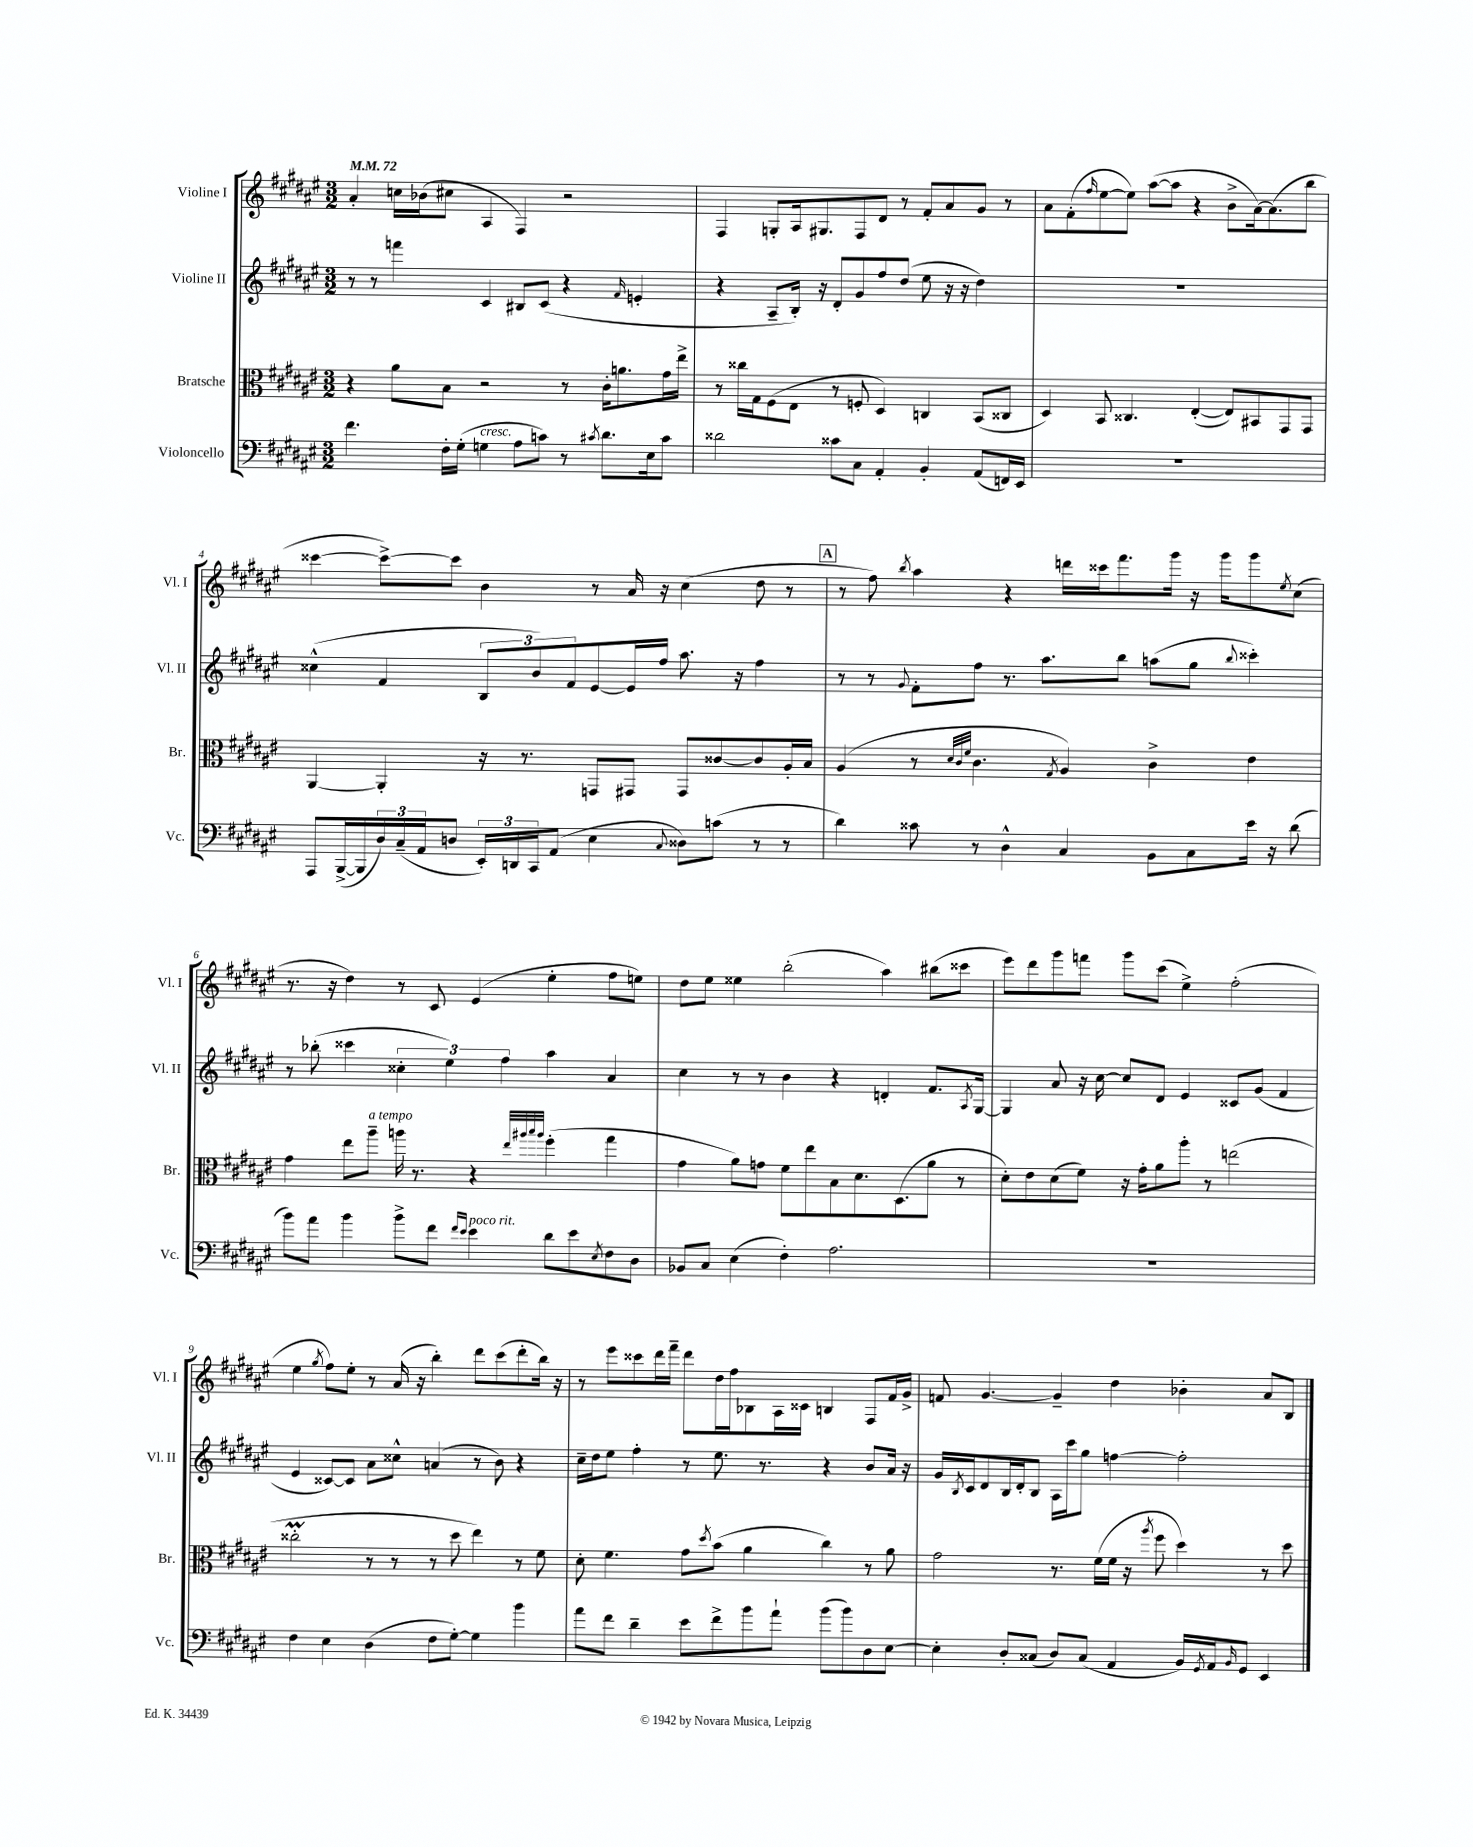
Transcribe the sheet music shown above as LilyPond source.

<<
\new StaffGroup <<
\new Staff = "s0" \with { instrumentName = "Violine I" shortInstrumentName = "Vl. I" } {
    \clef treble \key fis \major \numericTimeSignature \time 3/2 \tempo 4 = 72
    ais'4-. c''16 bes'16( cis''8 ais4 fis4) r2 |
    fis4 g8-. ais16 gis8. fis8 dis'8 r8 fis'8-. ais'8 gis'8 r8 |
    ais'8 fis'8-.( \grace { fis''16 } eis''8~ eis''8) ais''8~( ais''8 r4 b'8-> ais'16~) ais'8.( b''8 |
    cisis'''4~ cisis'''8~->) cisis'''8 b'4 r8 ais'16 r16 cis''4( dis''8 r8 |
    \mark \markup { \box "A" } r8 fis''8) \acciaccatura { b''8 } ais''4 r4 d'''16 cisis'''16 fis'''8. gis'''16 r16 gis'''16 gis'''8 \acciaccatura { eis''8 } cis''8( |
    r8. r16 dis''4) r8 cis'8 eis'4( eis''4-. fis''8 e''8) |
    dis''8 eis''8 eisis''4 b''2-.( ais''4) bis''8( cisis'''8 |
    eis'''8) dis'''8 gis'''8 f'''8 gis'''8 cis'''8( eis''4->) fis''2-.( |
    eis''4 \acciaccatura { gis''8 } fis''8) eis''8-. r8 ais'16( r16 b''4-.) dis'''8 cis'''8( dis'''8-. b''16) r16 |
    r8 eis'''8 cisis'''8 dis'''16 fis'''16-- dis'''8 dis''16 fis''16 bes8 ais16 cisis'16 b4 fis8 fis'16 gis'16-> |
    f'8 gis'4.~ gis'4-- dis''4 bes'4-. ais'8 b8 \bar "|." |
}
\new Staff = "s1" \with { instrumentName = "Violine II" shortInstrumentName = "Vl. II" } {
    \clef treble \key fis \major \numericTimeSignature \time 3/2
    r8 r8 f'''4 cis'4 bis8 cis'8( r4 \grace { fis'16 } e'4-. |
    r4 ais8-- b16-.) r16 dis'8-. gis'8 fis''8 dis''8( eis''8 r16 r16 dis''4) |
    R1. |
    cisis''4-^( fis'4 \tuplet 3/2 { b8 b'8) fis'8 } eis'8~ eis'16 fis''16 ais''8. r16 fis''4 |
    \mark \markup { \box "A" } r8 r8 \appoggiatura { gis'8 } fis'8-. fis''8 r8. ais''8. b''8 a''8( gis''8 \appoggiatura { b''8 } cisis'''4-.) |
    r8 bes''8-.( cisis'''4 \tuplet 3/2 { cisis''4-. eis''4) fis''4 } ais''4 ais'4 |
    cis''4 r8 r8 b'4 r4 d'4-. fis'8. \acciaccatura { ais8 } gis16~ |
    gis4 ais'8 r16 cis''16~ cis''8 dis'8 eis'4 cisis'8 gis'8( fis'4 |
    eis'4 cisis'8~) cisis'8 ais'8 cisis''8-^ a'4( r8 b'8) r4 |
    cis''16-- dis''16 eis''8 fis''4-. r8 eis''8. r8. r4 b'8 ais'16 r16 |
    gis'16 \acciaccatura { b8 } cis'16 dis'8 b16 dis'16-. b8 ais16 cis'''16 gis''8 f''4~ f''2-. \bar "|." |
}
\new Staff = "s2" \with { instrumentName = "Bratsche" shortInstrumentName = "Br." } {
    \clef alto \key fis \major \numericTimeSignature \time 3/2
    r4 ais'8 b8 r2 r8 cis'16-. a'8. gis'16 eis''16-> |
    r8 cisis''16 gis16 fis8( eis8 r8 f8-. dis4) c4 b,8( cisis8 |
    dis4) b,8 cisis4. eis4~-.( eis8) bis,8 gis,8 gis,8 |
    ais,4~ ais,4-. r16 r8. g,8 gis,8 gis,8 cisis'8~ cisis'8 ais16-. b16 |
    \mark \markup { \box "A" } ais4( r8 \grace { dis'32 cis'32 fis'32 } cis'4. \acciaccatura { gis8 } ais4) cis'4-> eis'4 |
    gis'4 eis''8 ais''8--^\markup { \italic "a tempo" } a''16 r8. r4 \grace { eis''32 ais''32 b''32 ais''32 } fis''4-.( gis''4 |
    gis'4 ais'8) g'8 fis'8 eis''8 b8 dis'8. dis8.( ais'8 r8 |
    dis'8-.) eis'8 dis'8( fis'8) r16 gis'16-. ais'8 ais''8-. r8 e''2( |
    cisis''2-.\prall r8 r8 r8 dis''8 eis''4) r8 fis'8 |
    dis'8-. fis'4. gis'8 \acciaccatura { dis''8 } b'8( ais'4 cis''4) r8 ais'8 |
    gis'2 r8. fis'16( fis'16 r16 \acciaccatura { ais''8 } fis''8 dis''4) r8 dis''8 \bar "|." |
}
\new Staff = "s3" \with { instrumentName = "Violoncello" shortInstrumentName = "Vc." } {
    \clef bass \key fis \major \numericTimeSignature \time 3/2
    fis'4. fis16-. gis16-.( g4^\markup { \italic "cresc." } ais8 c'8) r8 \acciaccatura { cis'8 } dis'8. eis16 cis'8 |
    disis'2 cisis'8 cis8 ais,4-. b,4-. ais,8( f,16) eis,16 |
    R1. |
    ais,,8 b,,16~->( b,,16 \tuplet 3/2 { dis16) cis16--( ais,16 } d8 \tuplet 3/2 { eis,16-.) d,16 cis,16 } ais,8( eis4 \appoggiatura { cis8 } disis8) c'8( r8 r8 |
    \mark \markup { \box "A" } dis'4) cisis'8 r8 dis4-^ cis4 b,8 cis8 eis'16 r16 dis'8( |
    b'8) ais'8 b'4 b'8-> fis'8 \grace { fis'16 eis'16 } eis'4^\markup { \italic "poco rit." } dis'8 eis'8 \acciaccatura { eis8 } fis8 dis8 |
    bes,8 cis8 eis4( fis4-.) ais2. |
    R1. |
    fis4 eis4 dis4( fis8 gis8~-.) gis4 b'4 |
    ais'8 fis'8 dis'4-- eis'8 fis'8-> b'8 ais'8-! b'8( b'8) dis8 eis8~ |
    eis4-. dis8-. cisis8( dis8) cisis8( ais,4 b,16) \acciaccatura { gis,8 } ais,16 \grace { b,16 } gis,8 eis,4 \bar "|." |
}
>>
>>
